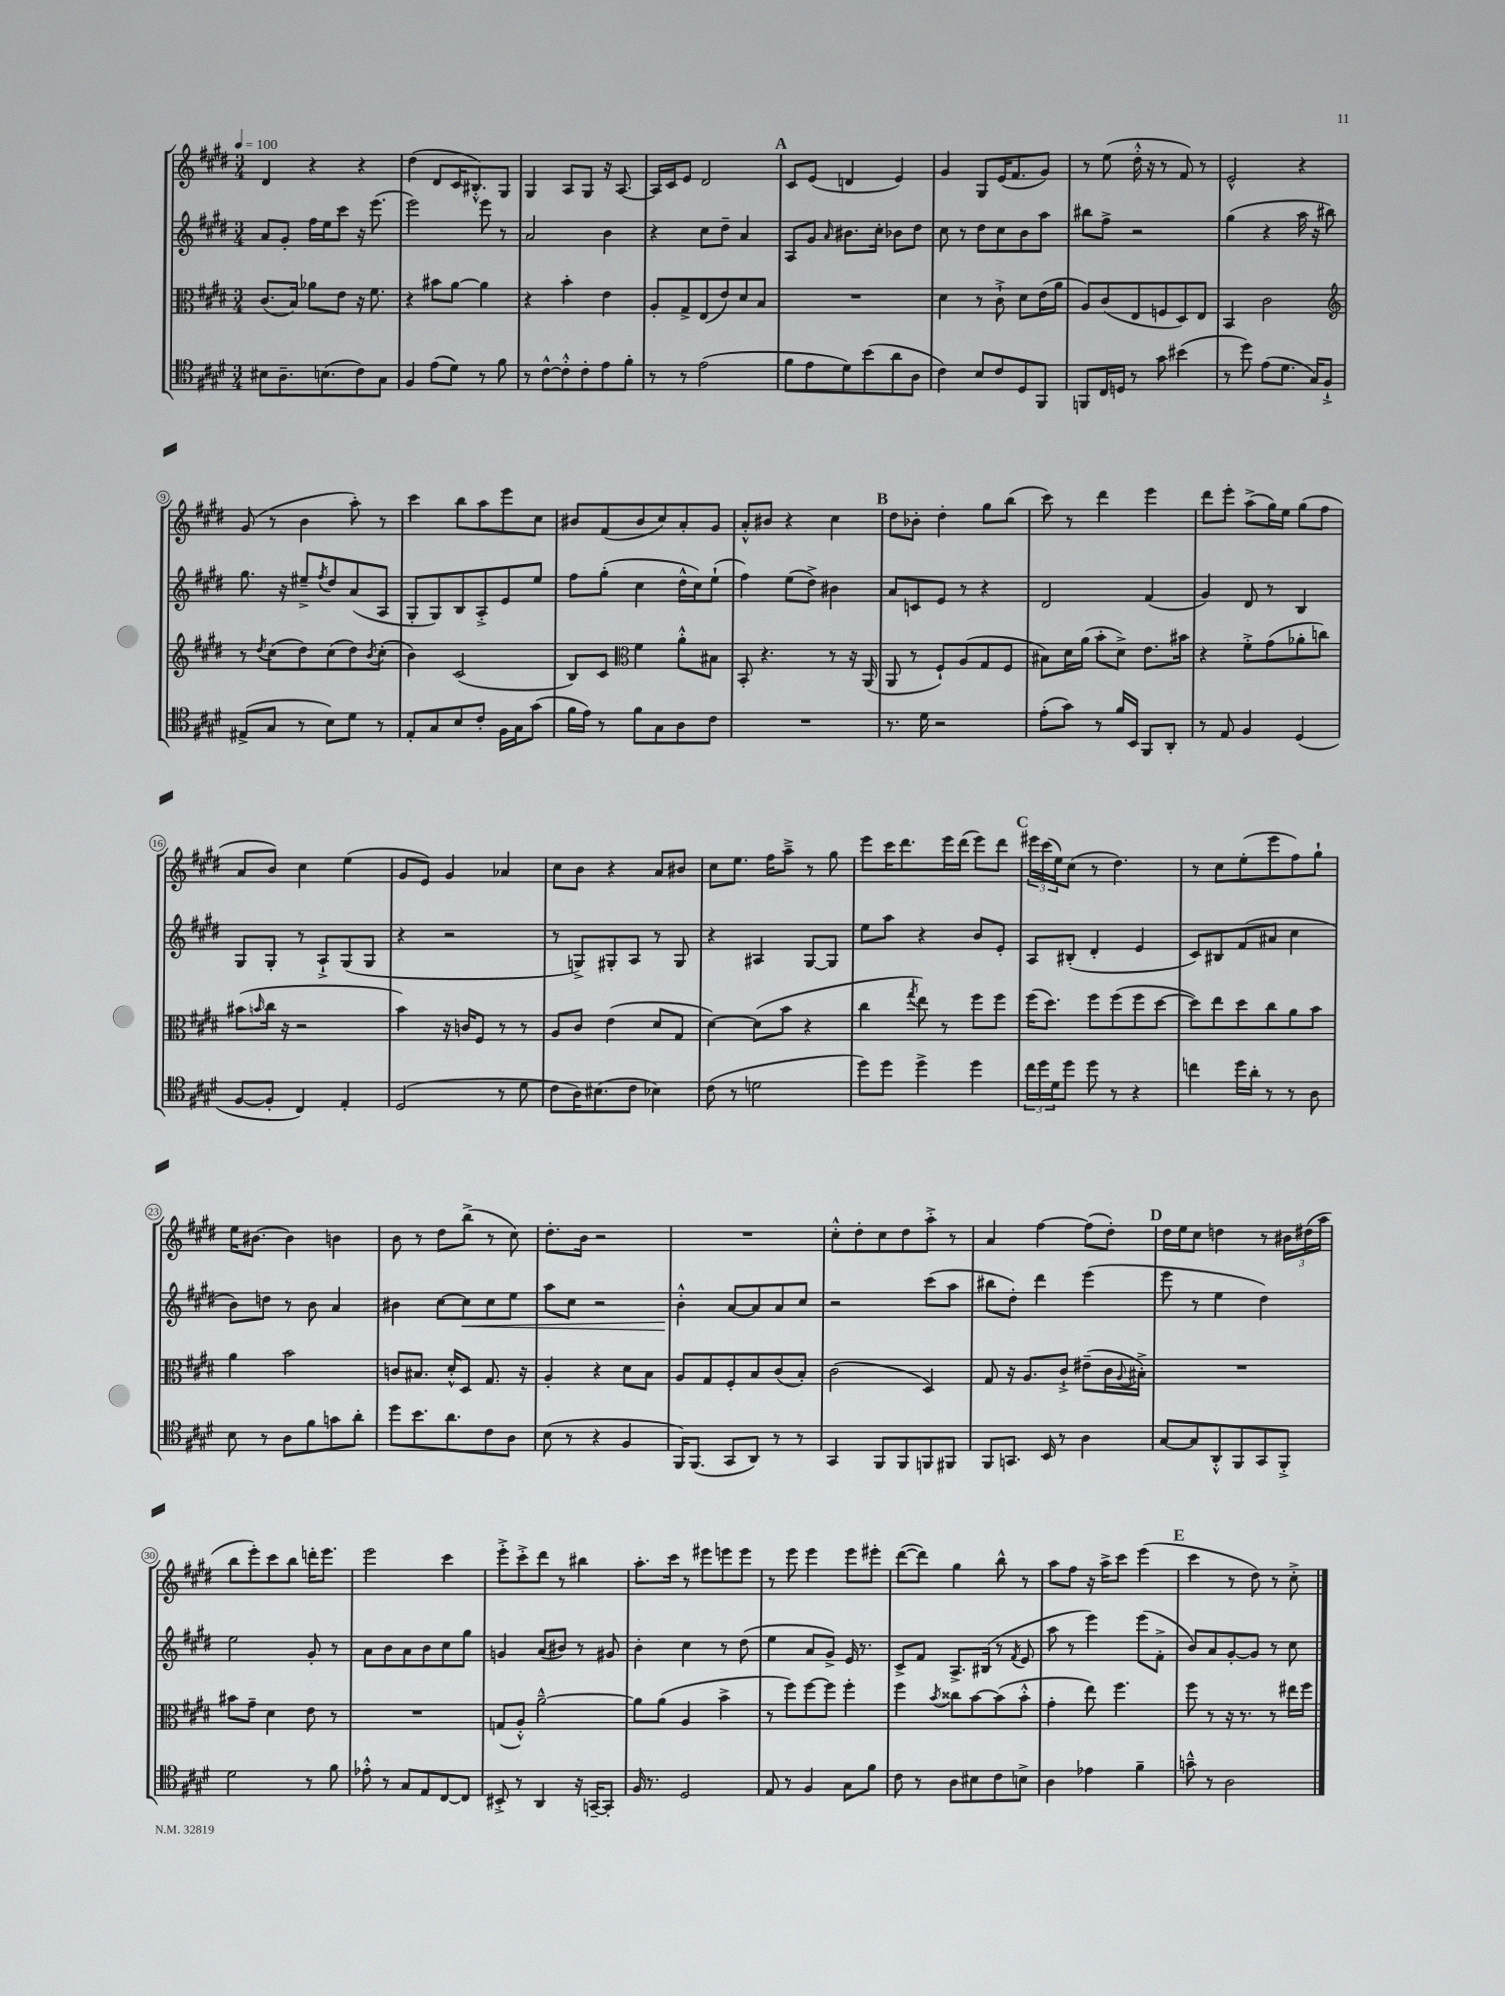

**kern	**kern	**kern	**dynam	**kern
*part4	*part3	*part2	*part2	*part1
*staff4	*staff3	*staff2	*staff2	*staff1
*clefC4	*clefC3	*clefG2	*	*clefG2
*k[f#c#g#d#]	*k[f#c#g#d#]	*k[f#c#g#d#]	*	*k[f#c#g#d#]
*M3/4	*M3/4	*M3/4	*	*M3/4
*MM100	*MM100	*MM100	*	*MM100
=1	=1	=1	=1	=1
8B#X\L	(8.c#/L	8a/L	.	4d#/
8.A~\	.	8g#'/J	.	.
.	16B/Jk)	.	.	.
.	8a-X\L	16ff#\LL	.	4r
(8.Bn\	.	16ee\J	.	.
.	8e\J	8ccc#\J	.	.
8c#\)	16r	16r	.	4r
.	8.f#\	(8.eee\	.	.
8G#\J	.	.	.	.
=2	=2	=2	=2	=2
4F#/	4r	2eee\)	.	(4dd#\
(8e\L	8b#X\L	.	.	8d#/L
8d#\J)	[8a\J	.	.	16c#/K
.	.	.	.	8.B#X'^^/)
8r	4a\]	8eee\	.	.
8f#\	.	8r	.	8G#/J
=3	=3	=3	=3	=3
8r	4r	2a/	.	4G#/
[8c#^^\L	.	.	.	.
8c#'^^\]	4b'\	.	.	8A/L
8c#'\	.	.	.	8G#/J
8e\	4e\	4b\	.	16r
.	.	.	.	[8.A/
8f#'\J	.	.	.	.
=4	=4	=4	=4	=4
8r	8A'/L	4r	.	16A/LL]
.	.	.	.	16c#/J
8r	8G#^/	.	.	8e/J
(2e\	(8E/	8cc#\L	.	2d#/
.	8e/)	8dd#~\J	.	.
.	8d#/	4a/	.	.
.	8B/J	.	.	.
!!LO:REH:place=s1:t=A
=5	=5	=5	=5	=5
8f#\L	2.r	8A/L	.	8c#/L
8e\	.	8g#/J	.	(8e/J
.	.	16qqa/	.	.
8d#\)	.	8.b#X\L	.	4dn/
(8b\	.	.	.	.
.	.	16cc#'\Jk	.	.
8a\	.	8b-X\L	.	4e/)
8A\J	.	8dd#\J	.	.
=6	=6	=6	=6	=6
4c#\)	4d#\	8cc#\	.	4g#/
.	.	8r	.	.
8B/L	8r	8dd#\L	.	8G#/L
8c#/	8c#`^\	8cc#\	.	(16e/K
.	.	.	.	8.f#/
8D#/	8d#\L	8b\	.	.
8FF#/J	(16e\L	8aa\J	.	8g#/J)
.	16a\JJ	.	.	.
=7	=7	=7	=7	=7
8FFn/L	8A/L)	8bb#X\L	.	8r
16C#/L	(8c#/	8ff#^\J	.	(8ee\
16Dn/JJ	.	.	.	.
8r	8E/	2r	.	16dd#'^^\
.	.	.	.	16r
8g#\	8Fn/	.	.	8r
(4b#X\	8D#/)	.	.	8f#/)
.	8E/J	.	.	8r
=8	=8	=8	=8	=8
8r	4BB/	(4gg#\	.	2e^^/
8dd#\)	.	.	.	.
(8e\L	2c#\	4r	.	.
8.d#\J	.	.	.	.
.	.	16aa\	.	4r
16G#/KL)	.	16r	.	.
8F#`^/J	.	8bb#X\)	.	.
!!LO:LB:g=z
=9	=9	=9	=9	=9
*	*clefG2	*	*	*
(8E#X^/L	8r	8.gg#\	.	(8g#/
.	8qdd#/	.	.	.
8G#/J	(8cc#\L	.	.	8r
.	.	16r	.	.
8r	8dd#\)	8ee#X~^/L	.	4b\
.	.	8qff#/	.	.
8B\L)	(8cc#\	8dd#/	.	.
8d#\J	8dd#\)	(8a/	.	8aa'\)
.	8qb/	.	.	.
8r	(8cc#'\J	8A/J	.	8r
=10	=10	=10	=10	=10
8E'/L	4b\)	8G#'/L	.	4ccc#\
8G#/	.	8G#/)	.	.
8B/	(2c#/	8B/	.	8bb\L
8c#'/J	.	8A'^/	.	8aa\
16F#\LL	.	8e/	.	8eee\
16G#\J	.	.	.	.
(8g#\J	.	8ee/J	.	8cc#\J
=11	=11	=11	=11	=11
16f#\LL	8B/L)	8ff#\L	.	8b#X/L
16e\JJ)	.	.	.	.
8r	8c#/J	(8gg#'\J	.	(8f#/
*	*clefC3	*	*	*
8f#\L	4f#\	4cc#\	.	8b#/
8G#\	.	.	.	8cc#/)
8A\	8a'^^\L	16dd#^^\LL	.	8a'/
.	.	16cc#\J)	.	.
8c#\J	8B#X\J	(8ee`\J	.	8g#/J
=12	=12	=12	=12	=12
2.r	8BB'/	4ff#\)	.	8a'^^/L
.	4.r	.	.	8b#X/J
.	.	(8ee\L	.	4r
.	.	8dd#^\J)	.	.
.	8r	4b#X\	.	4cc#\
.	16r	.	.	.
.	(16AA/	.	.	.
!!LO:REH:place=s1:t=B
=13	=13	=13	=13	=13
8.r	8AA/	8a/L	.	8dd#\L
.	8r	8cn/	.	8b-X'\J
16d#\	.	.	.	.
2r	8F#`/L)	8e/J	.	4dd#'\
.	(8A/	8r	.	.
.	8G#/	4r	.	8gg#\L
.	8F#/J	.	.	(8bb\J
=14	=14	=14	=14	=14
(8e'\L	8B#X\L)	2d#/	.	8ccc#\)
8g#\J)	16d#\L	.	.	8r
.	(16a\JJ	.	.	.
8r	8b'\L	.	.	4ddd#\
16f#/LL	8d#^\J)	.	.	.
16BB/JJ	.	.	.	.
8FF#/L	8.e\L	(4f#/	.	4eee\
8AA'/J	.	.	.	.
.	16b#X\Jk	.	.	.
=15	=15	=15	=15	=15
8r	4r	4g#/)	.	8ddd#\L
8E/	.	.	.	8eee'\J
4F#/	8f#'^\L	8d#/	.	(8aa^\L
.	(8g#\	8r	.	16gg#\L)
.	.	.	.	16ee\JJ
(4D#/	8a-X'\	4B/	.	(8gg#\L
.	8ccn\J)	.	.	8ff#\J
!!LO:LB:g=z
=16	=16	=16	=16	=16
[8F#/L	(8b#X\L	8G#/L	.	8a/L
.	16qqbn/	.	.	.
8F#'/J]	16cc#\Jk	8G#'/J	.	8b/J)
.	16r	.	.	.
4C#/)	2r	8r	.	4cc#\
.	.	8A`^/L	.	.
4E'/	.	(8G#/	.	(4ee\
.	.	8G#/J	.	.
=17	=17	=17	=17	=17
(2D#/	4b\)	4r	.	8g#/L
.	.	.	.	8e/J)
.	16r	2r	.	4g#/
.	16cn/KL	.	.	.
.	8F#/J	.	.	.
8r	8r	.	.	4a-X/
8d#\	8r	.	.	.
=18	=18	=18	=18	=18
8c#\L	8A/L	8r	.	8cc#\L
16A\K)	8c#/J	8Gn^/L)	.	8b\J
(8.B#X\	.	.	.	.
.	(4e\	8G#X'/	.	4r
8c#\J	.	8A/J	.	.
4B-X\)	8d#/L	8r	.	8a/L
.	8G#/J	8G#/	.	8b#X/J
=19	=19	=19	=19	=19
(8c#\	[4d#\)	4r	.	8cc#\L
8r	.	.	.	8.ee\J
2dn\	(8d#\L]	4A#X/	.	.
.	.	.	.	16ff#\KL
.	8b\J	.	.	8aa~^\J
.	4r	[8G#/L	.	8r
.	.	8G#/J]	.	8gg#\
=20	=20	=20	=20	=20
8dd#\L)	4cc#\	8ee\L	.	8eee\L
8dd#\J	.	8aa\J	.	16ccc#\K
.	.	.	.	8.ddd#\
.	8qgg#/	.	.	.
4dd#^\	8ee\)	4r	.	.
.	8r	.	.	16eee\L
.	.	.	.	(16ddd#\JJ
4dd#\	8ff#\L	8b/L	.	8eee\L)
.	8ff#\J	8e'/J	.	8ddd#\J
!!LO:REH:place=s1:t=C
=21	=21	=21	=21	=21
24cc#\LL	(16ff#\KL	8A/L	.	24eee#X\LL
24dd#\	.	.	.	(24ccc#\
.	8.dd#\J)	.	.	.
24d#\J	.	.	.	24ee\J)
8dd#\J	.	(8B#X'/J	.	(8cc#\J
8dd#\	8ff#\L	4d#'/	.	8r
8r	(8ff#\	.	.	4.dd#\)
4r	8ff#\	4e/	.	.
.	[8dd#\J	.	.	.
=22	=22	=22	=22	=22
4ccn\	8dd#\L])	8c#/L)	.	8r
.	8ee\	8B#X/	.	8cc#\L
16dd#\LL	8dd#\	(8f#/	.	(8ee'\
16a'\JJ	.	.	.	.
8r	8cc#\	8a#X/J	.	8eee\
8r	8a\	4cc#\	.	8ff#\)
8A\	8b\J	.	.	8gg#`\J
!!LO:LB:g=z
=23	=23	=23	=23	=23
8B\	4a\	8b\L)	.	16ee\KL
.	.	.	.	[8.b#X\J
8r	.	8ddn\J	.	.
8A\L	2b\	8r	.	4b#\]
8f#\	.	8b\	.	.
8gn\	.	4a/	.	4bn\
8a'\J	.	.	.	.
=24	=24	=24	=24	=24
8dd#\L	8cn/L	4b#X\	.	8b\
8.b\	8.B#X/J	.	.	8r
.	.	[8cc#\L	.	8dd#\L
8.a\	16d#'^^/KL	.	.	.
!	!	!	!LO:HP:b	!
.	8D#/J	8cc#\]	<	(8bb^\J
8c#\	8.G#/	8cc#\	.	8r
8A\J	.	8ee\J	.	8cc#\)
.	16r	.	.	.
=25	=25	=25	=25	=25
(8B\	4A'/	8aa\L	.	8.dd#'\L
8r	.	8cc#\J	.	.
.	.	.	.	16b\Jk
4r	4r	2r	.	2r
4F#/	8d#\L	.	.	.
.	8B\J	.	.	.
=26	=26	=26	=26	=26
16FF#/KL)	8A/L	4b'^^\	.	2.r
(8.FF#/J	.	.	.	.
.	8G#/	.	.	.
8GG#/L	8F#'/	[8a/L	[	.
8AA/J)	8B/	8a/]	.	.
8r	(8c#/	8a/	.	.
8r	8B'/J)	8cc#/J	.	.
=27	=27	=27	=27	=27
4GG#/	(2c#\	2r	.	8cc#'^^\L
.	.	.	.	8dd#'\
8FF#/L	.	.	.	8cc#\
8FF#/	.	.	.	8dd#\
8FFn/	4D#/)	(8ccc#\L	.	8aa'^\J
8FF#X/J	.	8aa\J	.	8r
=28	=28	=28	=28	=28
8FF#/L	8G#/	8bb#X\L	.	4a/
8.GGn/J	16r	8dd#'\J)	.	.
.	8.A/L	.	.	.
.	.	4ddd#\	.	[4ff#\
16BB/	.	.	.	.
8r	8c#`^/J	.	.	.
4A\	(8e#X~\L	(4eee\	.	(8ff#\L]
.	16c#\L	.	.	8dd#'\J)
.	8qqA/	.	.	.
.	16B#X'^\JJ)	.	.	.
!!LO:REH:place=s1:t=D
=29	=29	=29	=29	=29
[8G#/L	2.r	8eee\	.	16dd#\LL
.	.	.	.	16ee\J
8G#/]	.	8r	.	8cc#\J
8AA'^^/	.	4ee\	.	4ddn\
8FF#/	.	.	.	.
8GG#/	.	4dd#\)	.	8r
8FF#'^/J	.	.	.	24b#X\LL
.	.	.	.	(24dd#X\
.	.	.	.	24aa\JJ
!!LO:LB:g=z
=30	=30	=30	=30	=30
2d#\	8b#X\L	2ee\	.	8bb\L
.	8g#~\J	.	.	8eee'\)
.	4d#\	.	.	8ccc#\
.	.	.	.	8bb\J
8r	8e\	8g#'/	.	16dddn'\KL
.	.	.	.	8.eee\J
8f#\	8r	8r	.	.
=31	=31	=31	=31	=31
8e-X'^^\	2.r	8a\L	.	2eee\
8r	.	8b\	.	.
8G#/L	.	8a\	.	.
8E/	.	8b\	.	.
[8C#/	.	8cc#\	.	4ccc#\
8C#/J]	.	8gg#\J	.	.
=32	=32	=32	=32	=32
8BB#X'^/	(8Gn/L	4gn/	.	8eee'^\L
8r	8A'^^/J)	.	.	8ccc#'^\
4AA/	[2a~^^\	(8a/L	.	8ddd#\J
.	.	8b#X/J)	.	8r
16r	.	8r	.	4bb#X\
[16GGn~/KL	.	.	.	.
8GG'/J]	.	8g#X/	.	.
=33	=33	=33	=33	=33
16F#/	8a\L]	4b'\	.	8.aa'\L
8.r	.	.	.	.
.	(8a\J	.	.	.
.	.	.	.	16ccc#\Jk
2D#/	4A/	4cc#\	.	8r
.	.	.	.	8eee#X\L
.	4b^\	8r	.	8eeen\
.	.	(8dd#\	.	8eee\J
=34	=34	=34	=34	=34
8E/	8r	4ee\	.	8r
8r	8ff#\L)	.	.	8eee\
4F#/	[8ff#\	8a/L	.	4eee\
.	8ff#\J]	8g#^/J)	.	.
8G#\L	4ff#'\	16e/	.	8eee\L
.	.	8.r	.	.
8f#\J	.	.	.	8eee#X'\J
=35	=35	=35	=35	=35
8c#\	4ff#\	8c#^/L	.	([8ddd#\L
8r	.	8f#/J	.	8ddd#\J])
.	8qb/	.	.	.
8A\L	8cc##X\L	8.A^/L	.	4gg#\
8B#X\	[8b\	.	.	.
.	.	(16B#X/Jk	.	.
8c#\	(8b\]	8r	.	8bb^^\
.	.	8qf#/	.	.
8Bn^\J	8b'^^\J	8e/	.	8r
=36	=36	=36	=36	=36
4A\	4g#'\	8aa\	.	8aa\L
.	.	8r	.	8ff#\J
4e-X\	8ee\)	4eee\)	.	16r
.	.	.	.	16aa^\KL
.	4.ff#\	.	.	8ccc#\J
4f#~\	.	(8eee\L	.	(4eee\
.	.	8f#'^\J	.	.
!!LO:REH:place=s1:t=E
=37	=37	=37	=37	=37
8gn~^^\	8ff#\	8b/L)	.	4ccc#\
8r	8r	8a/	.	.
2A\	16r	[8g#'/	.	8r
.	8.r	.	.	.
.	.	8g#/J]	.	8dd#\)
.	8r	8r	.	8r
.	16ee#X\LL	8cc#\	.	8cc#'^\
.	16ff#\JJ	.	.	.
==	==	==	==	==
*-	*-	*-	*-	*-
